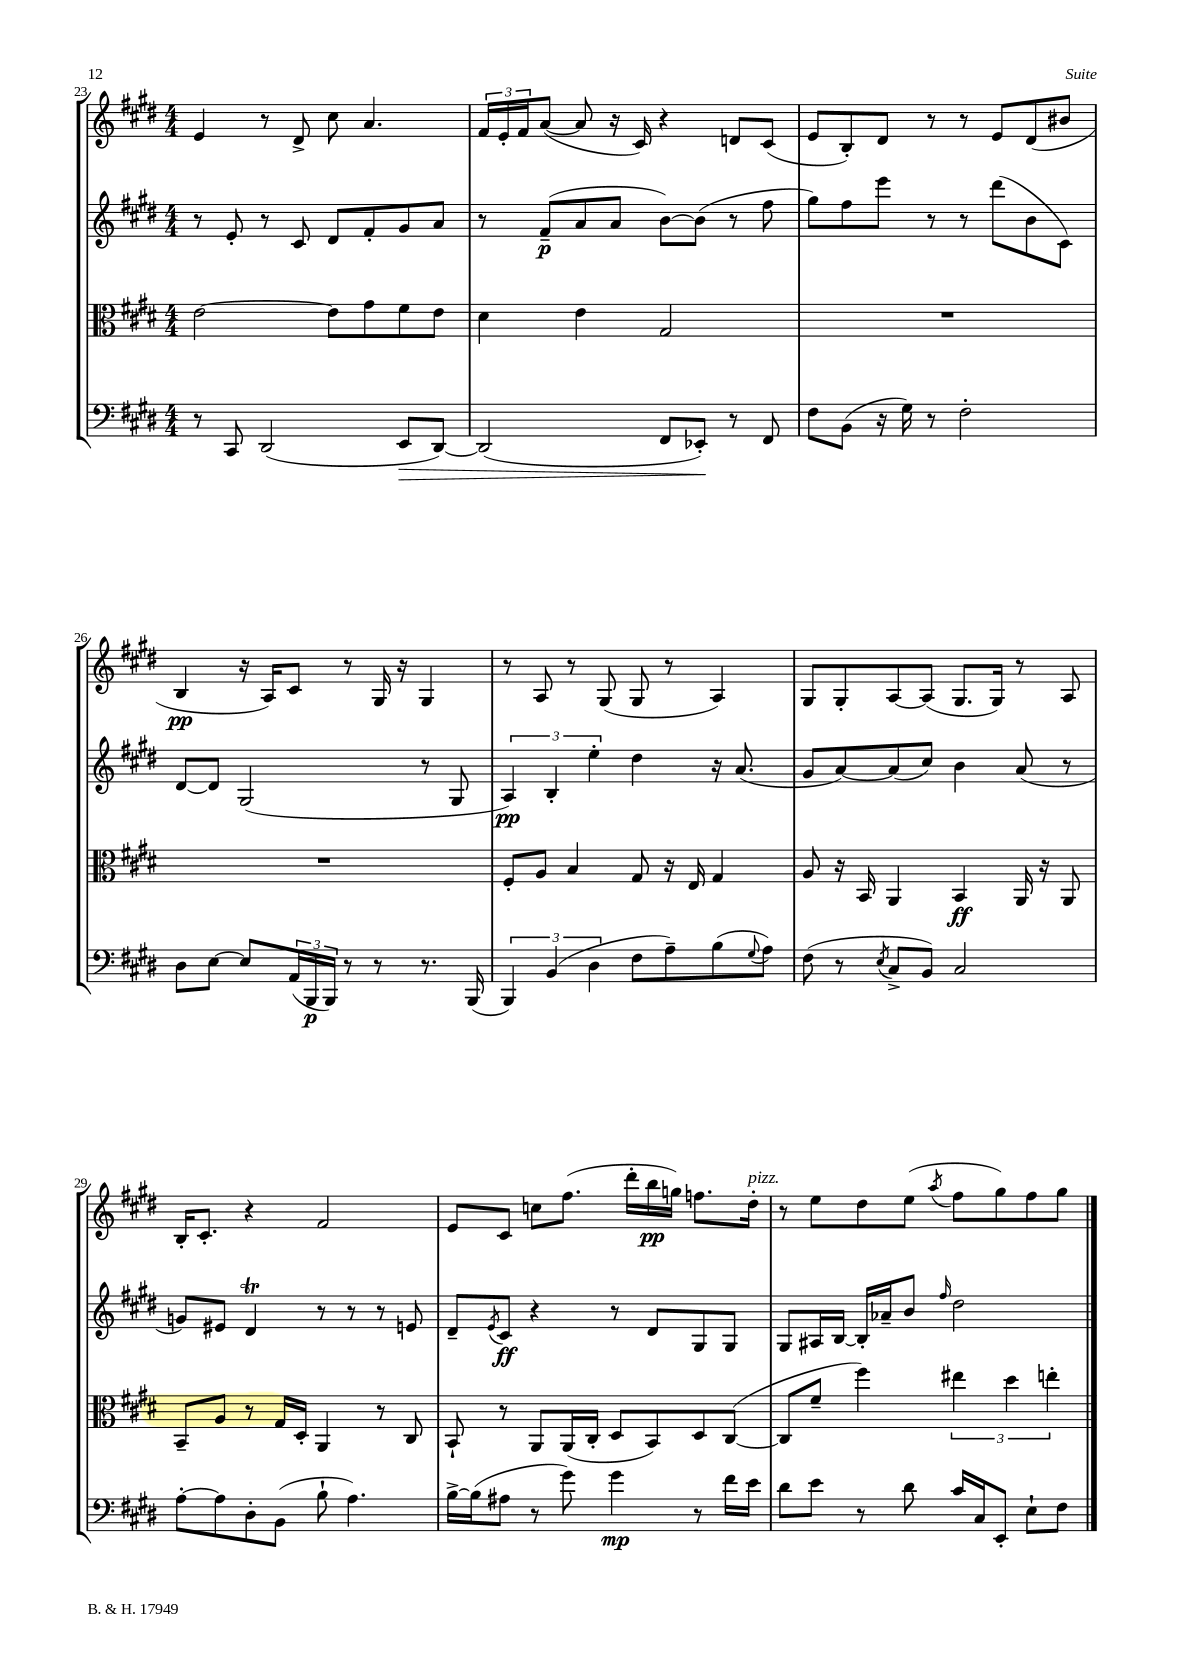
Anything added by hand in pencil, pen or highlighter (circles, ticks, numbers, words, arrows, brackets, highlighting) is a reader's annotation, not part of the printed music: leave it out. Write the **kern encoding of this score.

**kern	**dynam	**kern	**dynam	**kern	**dynam	**kern	**dynam
*part4	*part4	*part3	*part3	*part2	*part2	*part1	*part1
*staff4	*staff4	*staff3	*staff3	*staff2	*staff2	*staff1	*staff1
*clefF4	*	*clefC3	*	*clefG2	*	*clefG2	*
*k[f#c#g#d#]	*	*k[f#c#g#d#]	*	*k[f#c#g#d#]	*	*k[f#c#g#d#]	*
*M4/4	*	*M4/4	*	*M4/4	*	*M4/4	*
=23	=23	=23	=23	=23	=23	=23	=23
8r	.	[2e\	.	8r	.	4e/	.
8CC#/	.	.	.	8e'/	.	.	.
(2DD#/	.	.	.	8r	.	8r	.
.	.	.	.	8c#/	.	8d#^/	.
.	.	8e\L]	.	8d#/L	.	8cc#\	.
.	.	8g#\	.	8f#'/	.	4.a/	.
!	!LO:HP:b	!	!	!	!	!	!
8EE/L	>	8f#\	.	8g#/	.	.	.
[8DD#/J)	.	8e\J	.	8a/J	.	.	.
=24	=24	=24	=24	=24	=24	=24	=24
(2DD#/]	.	4d#\	.	8r	.	24f#/LL	.
.	.	.	.	.	.	24e'/	.
.	.	.	.	.	.	24f#/J	.
.	.	.	.	(8f#~/L	p	([8a/J	.
.	.	4e\	.	8a/	.	8a/]	.
.	.	.	.	8a/J	.	16r	.
.	.	.	.	.	.	16c#/)	.
8FF#/L	.	2G#/	.	[8b\L)	.	4r	.
8EE-X'/J)	.	.	.	(8b\J]	.	.	.
8r	]	.	.	8r	.	8dn/L	.
8FF#/	.	.	.	8ff#\	.	(8c#/J	.
=25	=25	=25	=25	=25	=25	=25	=25
8F#\L	.	1r	.	8gg#\L)	.	8e/L	.
(8BB\J	.	.	.	8ff#\	.	8B'/)	.
16r	.	.	.	8eee\J	.	8d#/J	.
16G#\)	.	.	.	.	.	.	.
8r	.	.	.	8r	.	8r	.
2F#'\	.	.	.	8r	.	8r	.
.	.	.	.	(8ddd#\L	.	8e/L	.
.	.	.	.	8b\	.	(8d#/	.
.	.	.	.	8c#\J)	.	8b#X/J	.
!!LO:LB:g=z
=26	=26	=26	=26	=26	=26	=26	=26
8D#\L	.	1r	.	[8d#/L	.	4B/	pp
[8E\J	.	.	.	8d#/J]	.	.	.
8E/L]	.	.	.	(2G#/	.	16r	.
.	.	.	.	.	.	16A/KL)	.
(24AA/L	.	.	.	.	.	8c#/J	.
24BBB/	p	.	.	.	.	.	.
24BBB/JJ)	.	.	.	.	.	.	.
8r	.	.	.	.	.	8r	.
8r	.	.	.	.	.	16G#/	.
.	.	.	.	.	.	16r	.
8.r	.	.	.	8r	.	4G#/	.
.	.	.	.	8G#/	.	.	.
(16BBB/	.	.	.	.	.	.	.
=27	=27	=27	=27	=27	=27	=27	=27
6BBB/)	.	8F#'/L	.	6A/)	pp	8r	.
.	.	8A/J	.	.	.	8A/	.
(6BB/	.	.	.	6B'/	.	.	.
.	.	4B/	.	.	.	8r	.
6D#\	.	.	.	6ee'\	.	.	.
.	.	.	.	.	.	(8G#/	.
8F#\L	.	8G#/	.	4dd#\	.	8G#/	.
8A~\)	.	16r	.	.	.	8r	.
.	.	16E/	.	.	.	.	.
(8B\	.	4G#/	.	16r	.	4A/)	.
.	.	.	.	(8.a/	.	.	.
8qqG#/	.	.	.	.	.	.	.
8A\J)	.	.	.	.	.	.	.
=28	=28	=28	=28	=28	=28	=28	=28
(8F#\	.	8A/	.	8g#/L	.	8G#/L	.
8r	.	16r	.	[8a/)	.	8G#'/	.
.	.	16BB/	.	.	.	.	.
8qE/	.	.	.	.	.	.	.
8C#^/L	.	4AA/	.	(8a/]	.	[8A/	.
8BB/J)	.	.	.	8cc#/J)	.	(8A/J]	.
2C#/	.	4BB/	ff	4b\	.	8.G#/L	.
.	.	.	.	.	.	16G#/Jk)	.
.	.	16AA/	.	(8a/	.	8r	.
.	.	16r	.	.	.	.	.
.	.	8AA/	.	8r	.	8A/	.
!!LO:LB:g=z
=29	=29	=29	=29	=29	=29	=29	=29
[8A'\L	.	8BB~/L	.	8gn/L)	.	16B'/KL	.
.	.	.	.	.	.	8.c#'/J	.
8A\]	.	8A/J	.	8e#X/J	.	.	.
8D#'\	.	8r	.	4d#t/	.	4r	.
(8BB\J	.	16G#/LL	.	.	.	.	.
.	.	16D#'/JJ	.	.	.	.	.
8B`\	.	4AA/	.	8r	.	2f#/	.
4.A\)	.	.	.	8r	.	.	.
.	.	8r	.	8r	.	.	.
.	.	8C#/	.	8en/	.	.	.
=30	=30	=30	=30	=30	=30	=30	=30
[16B^\LL	.	8BB`/	.	8d#~/L	.	8e/L	.
(16B\J]	.	.	.	.	.	.	.
.	.	.	.	8qe/	.	.	.
8A#X\J	.	8r	.	8c#/J	ff	8c#/J	.
8r	.	8AA/L	.	4r	.	8ccn\L	.
8g#\)	.	(16AA/L	.	.	.	(8.ff#\J	.
.	.	16C#'/JJ	.	.	.	.	.
4g#\	mp	8D#/L	.	8r	.	.	.
.	.	.	.	.	.	16ddd#'\LL	.
.	.	8BB/)	.	8d#/L	.	16bb\	pp
.	.	.	.	.	.	16ggn\JJ)	.
8r	.	8D#/	.	8G#/	.	8.ffn\L	.
16f#\LL	.	([8C#/J	.	8G#/J	.	.	.
!	!	!	!	!	!	!LO:TX:a:i:t=pizz.	!
16e\JJ	.	.	.	.	.	16dd#'\Jk	.
=31	=31	=31	=31	=31	=31	=31	=31
8d#\L	.	8C#/L]	.	8G#/L	.	8r	.
8e\J	.	8f#~/J	.	16A#X/L	.	8ee\L	.
.	.	.	.	[16B/JJ	.	.	.
8r	.	4ff#\)	.	16B'/LL]	.	8dd#\	.
.	.	.	.	16a-X~/J	.	.	.
8d#\	.	.	.	8b/J	.	(8ee\J	.
.	.	.	.	16qqff#/	.	8qaa/	.
16c#/LL	.	6ee#X\	.	2dd#\	.	8ff#\L	.
16C#/J	.	.	.	.	.	.	.
8EE'/J	.	.	.	.	.	8gg#\)	.
.	.	6dd#\	.	.	.	.	.
8E`\L	.	.	.	.	.	8ff#\	.
.	.	6een'\	.	.	.	.	.
8F#\J	.	.	.	.	.	8gg#\J	.
==	==	==	==	==	==	==	==
*-	*-	*-	*-	*-	*-	*-	*-
